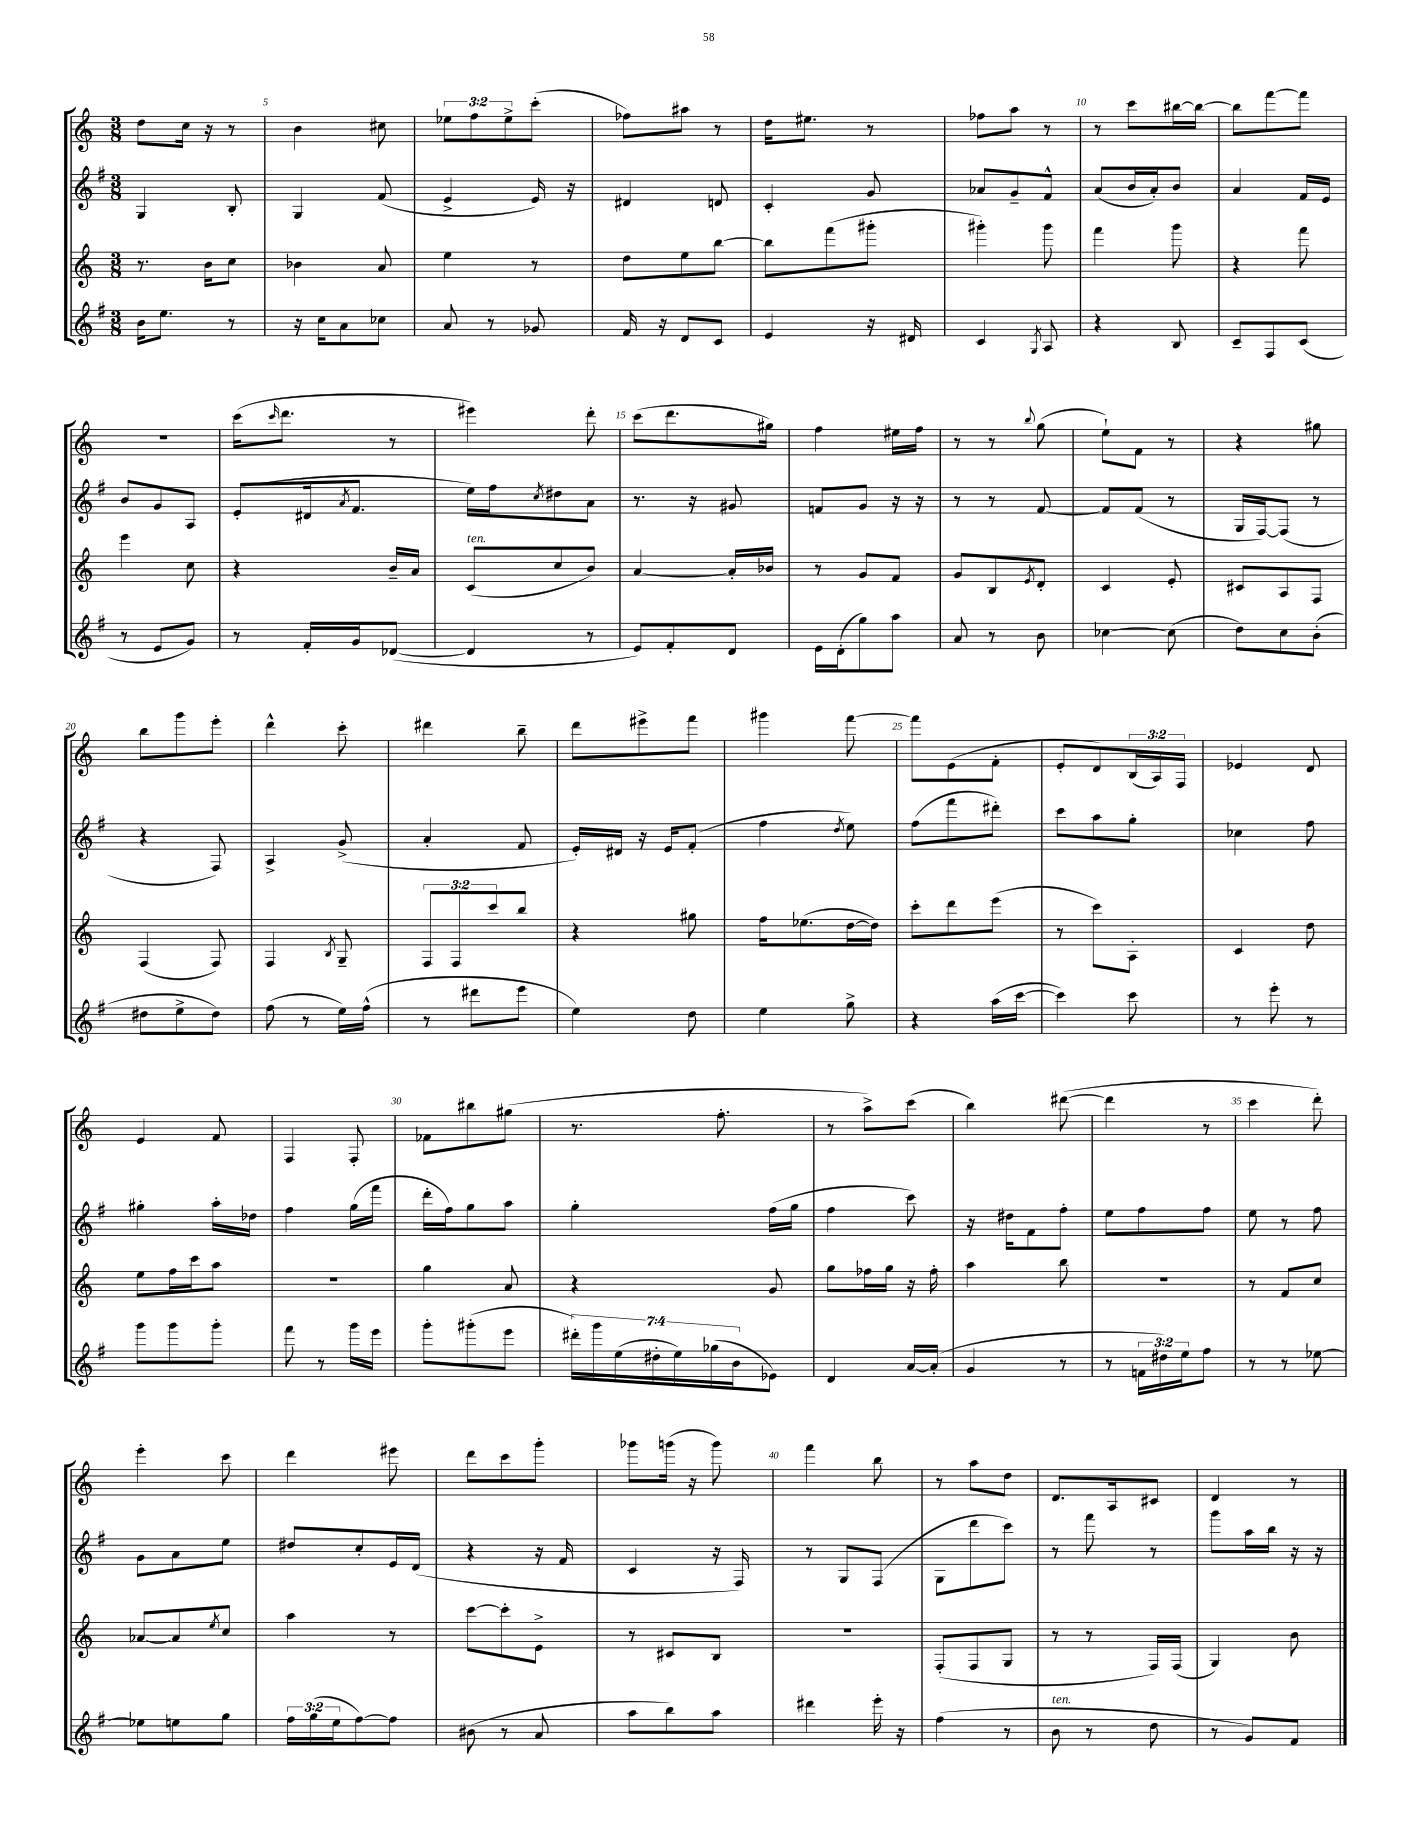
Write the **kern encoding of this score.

**kern	**kern	**kern	**kern
*staff4	*staff3	*staff2	*staff1
*clefG2	*clefG2	*clefG2	*clefG2
*k[f#]	*k[]	*k[f#]	*k[]
*M3/8	*M3/8	*M3/8	*M3/8
16b	8.r	4G	8dd
8.ee	.	.	.
.	.	.	16cc
.	16b	.	16r
8r	8cc	8B'	8r
=	=	=	=
16r	4b-	4G	4b
16cc	.	.	.
8a	.	.	.
8cc-	8a	(8f#	8cc#
=	=	=	=
8a	4ee	4e^	12ee-
.	.	.	12ff
8r	.	.	.
.	.	.	12ee-^
8g-	8r	16e)	(8ccc'
.	.	16r	.
=	=	=	=
16f#	8dd	4d#	8ff-)
16r	.	.	.
8d	8ee	.	8aa#
8c	[8bb	8d	8r
=	=	=	=
4e	8bb]	4c'	16dd
.	.	.	8.ee#
.	(8fff	.	.
16r	8ggg#'	8g	8r
16d#	.	.	.
=	=	=	=
4c	4ggg#')	8a-	8ff-
.	.	8g~	8aa
8qG	.	.	.
8A	8ggg#	8f#^^	8r
=	=	=	=
4r	4fff	(8a	8r
.	.	16b	8ccc
.	.	16a')	.
8B	8ggg	8b	[16bb#
.	.	.	16bb#_
=	=	=	=
8c~	4r	4a	8bb#]
8F#	.	.	[8fff
(8c	8fff	16f#	8fff]
.	.	16e	.
=	=	=	=
8r	4eee	8b	4.r
8e	.	8g	.
8g)	8cc	8A	.
=	=	=	=
8r	4r	(8e'	(16ccc
.	.	.	16qqccc
.	.	.	8.ddd
16f#'	.	16d#	.
.	.	8qa	.
16g	.	8.f#	.
([8d-	16b~	.	8r
.	16a	.	.
=	=	=	=
4d-]	(8c	16ee)	4eee#)
.	.	16ff#	.
.	.	8qcc	.
.	8cc	8dd#	.
8r	8b)	8a	8ddd'
=	=	=	=
8e)	[4a	8.r	(8ccc
8f#'	.	.	8.ddd
.	.	16r	.
8d	16a']	8g#	.
.	16b-	.	16gg#)
=	=	=	=
16e	8r	8f	4ff
(16d'	.	.	.
8gg)	8g	8g	.
8aa	8f	16r	16ee#
.	.	16r	16ff
=	=	=	=
8a	8g	8r	8r
8r	8B	8r	8r
.	8qe	.	8qqbb
8b	8d'	[8f#	(8gg
=	=	=	=
[4cc-	4c	8f#]	8ee`)
.	.	(8f#	8f
(8cc-]	8e'	8r	8r
=	=	=	=
8dd)	8c#	16G	4r
.	.	[16F#)	.
8cc	8A	(8F#]	.
(8b'	8F	8r	8gg#
=	=	=	=
8dd#	(4F	4r	8bb
8ee^	.	.	8ggg
8dd#)	8F)	8F#)	8eee'
=	=	=	=
(8ff#	4F	4A^	4ddd^^
8r	.	.	.
.	8qB	.	.
16ee)	8G~	(8g^	8ccc'
(16ff#^^	.	.	.
=	=	=	=
8r	12F	4a'	4ddd#
.	12F	.	.
8ddd#	.	.	.
.	12ccc	.	.
8eee	8bb	8f#	8bb~
=	=	=	=
4ee)	4r	16e')	8ddd
.	.	16d#	.
.	.	16r	8eee#^
.	.	16e	.
8dd	8gg#	(8f#'	8fff
=	=	=	=
4ee	16ff	4ff#	4ggg#
.	(8.ee-	.	.
.	.	8qdd	.
8gg^	[16dd	8ee)	[8fff
.	16dd])	.	.
=	=	=	=
4r	8ccc'	(8ff#	8fff]
.	8ddd	8fff#	(8e
(16aa	(8eee	8ddd#')	8f'
[16ccc	.	.	.
=	=	=	=
4ccc])	8r	8ccc	8e'
.	8ccc)	8aa	8d)
8ccc	8A'	8gg'	(24B
.	.	.	24A)
.	.	.	24F
=	=	=	=
8r	4c	4cc-	4e-
8eee'	.	.	.
8r	8dd	8ff#	8d
=	=	=	=
8ggg	8ee	4gg#'	4e
8ggg	16ff	.	.
.	16ccc	.	.
8ggg'	8aa	16aa'	8f
.	.	16dd-	.
=	=	=	=
8fff#	4.r	4ff#	4F
8r	.	.	.
16ggg	.	(16gg	8F'
16eee	.	16fff#	.
=	=	=	=
8ggg'	4gg	16ddd'	8f-
.	.	16ff#)	.
(8ggg#'	.	8gg	8bb#
8eee	8a	8aa	(8gg#
=	=	=	=
28ddd#')	4r	4gg'	8.r
28ggg	.	.	.
(28ee	.	.	.
28dd#'	.	.	.
28ee)	.	.	.
(28gg-	.	.	.
.	.	.	8.ff'
28b	.	.	.
8e-)	8g	(16ff#	.
.	.	16gg	.
=	=	=	=
4d	8gg	4ff#	8r
.	16ff-	.	8aa^)
.	16gg	.	.
[16a	16r	8ccc)	(8ccc
(16a']	16ff-'	.	.
=	=	=	=
4g	4aa	16r	4bb)
.	.	16dd#	.
.	.	8f#	.
8r	8bb	8ff#'	([8ddd#
=	=	=	=
8r	4.r	8ee	4ddd#]
24f	.	8ff#	.
24dd#)	.	.	.
24ee	.	.	.
8ff#	.	8ff#	8r
=	=	=	=
8r	8r	8ee	4ccc
8r	8f	8r	.
[8ee-	8cc	8ff#	8ddd')
=	=	=	=
8ee-]	[8a-	8g	4eee'
8ee	8a-]	8a	.
.	8qee	.	.
8gg	8cc	8ee	8ccc
=	=	=	=
24ff#	4aa	8dd#	4ddd
(24gg	.	.	.
24ee	.	.	.
[8ff#)	.	8cc'	.
8ff#]	8r	16e	8eee#
.	.	(16d	.
=	=	=	=
(8b#	[8ccc	4r	8ddd
8r	8ccc']	.	8ccc
8a	8e^	16r	8ggg'
.	.	16f#	.
=	=	=	=
8aa	8r	4c	8ggg-
8bb)	8c#	.	(16ggg
.	.	.	16r
8aa	8B	16r	8ggg)
.	.	16F#)	.
=	=	=	=
4ddd#	4.r	8r	4fff
.	.	8G	.
16eee'	.	(8F#	8bb
16r	.	.	.
=	=	=	=
(4ff#	(8F'	8G	8r
.	8F	8ddd	8aa
8r	8G	8ccc)	8dd
=	=	=	=
8b	8r	8r	8.d
8r	8r	8fff#	.
.	.	.	16A
8dd	16F)	8r	8c#
.	(16F	.	.
=	=	=	=
8r	4G)	8ggg	4d
8g)	.	16aa	.
.	.	16bb	.
8f#	8b	16r	8r
.	.	16r	.
==	==	==	==
*-	*-	*-	*-
